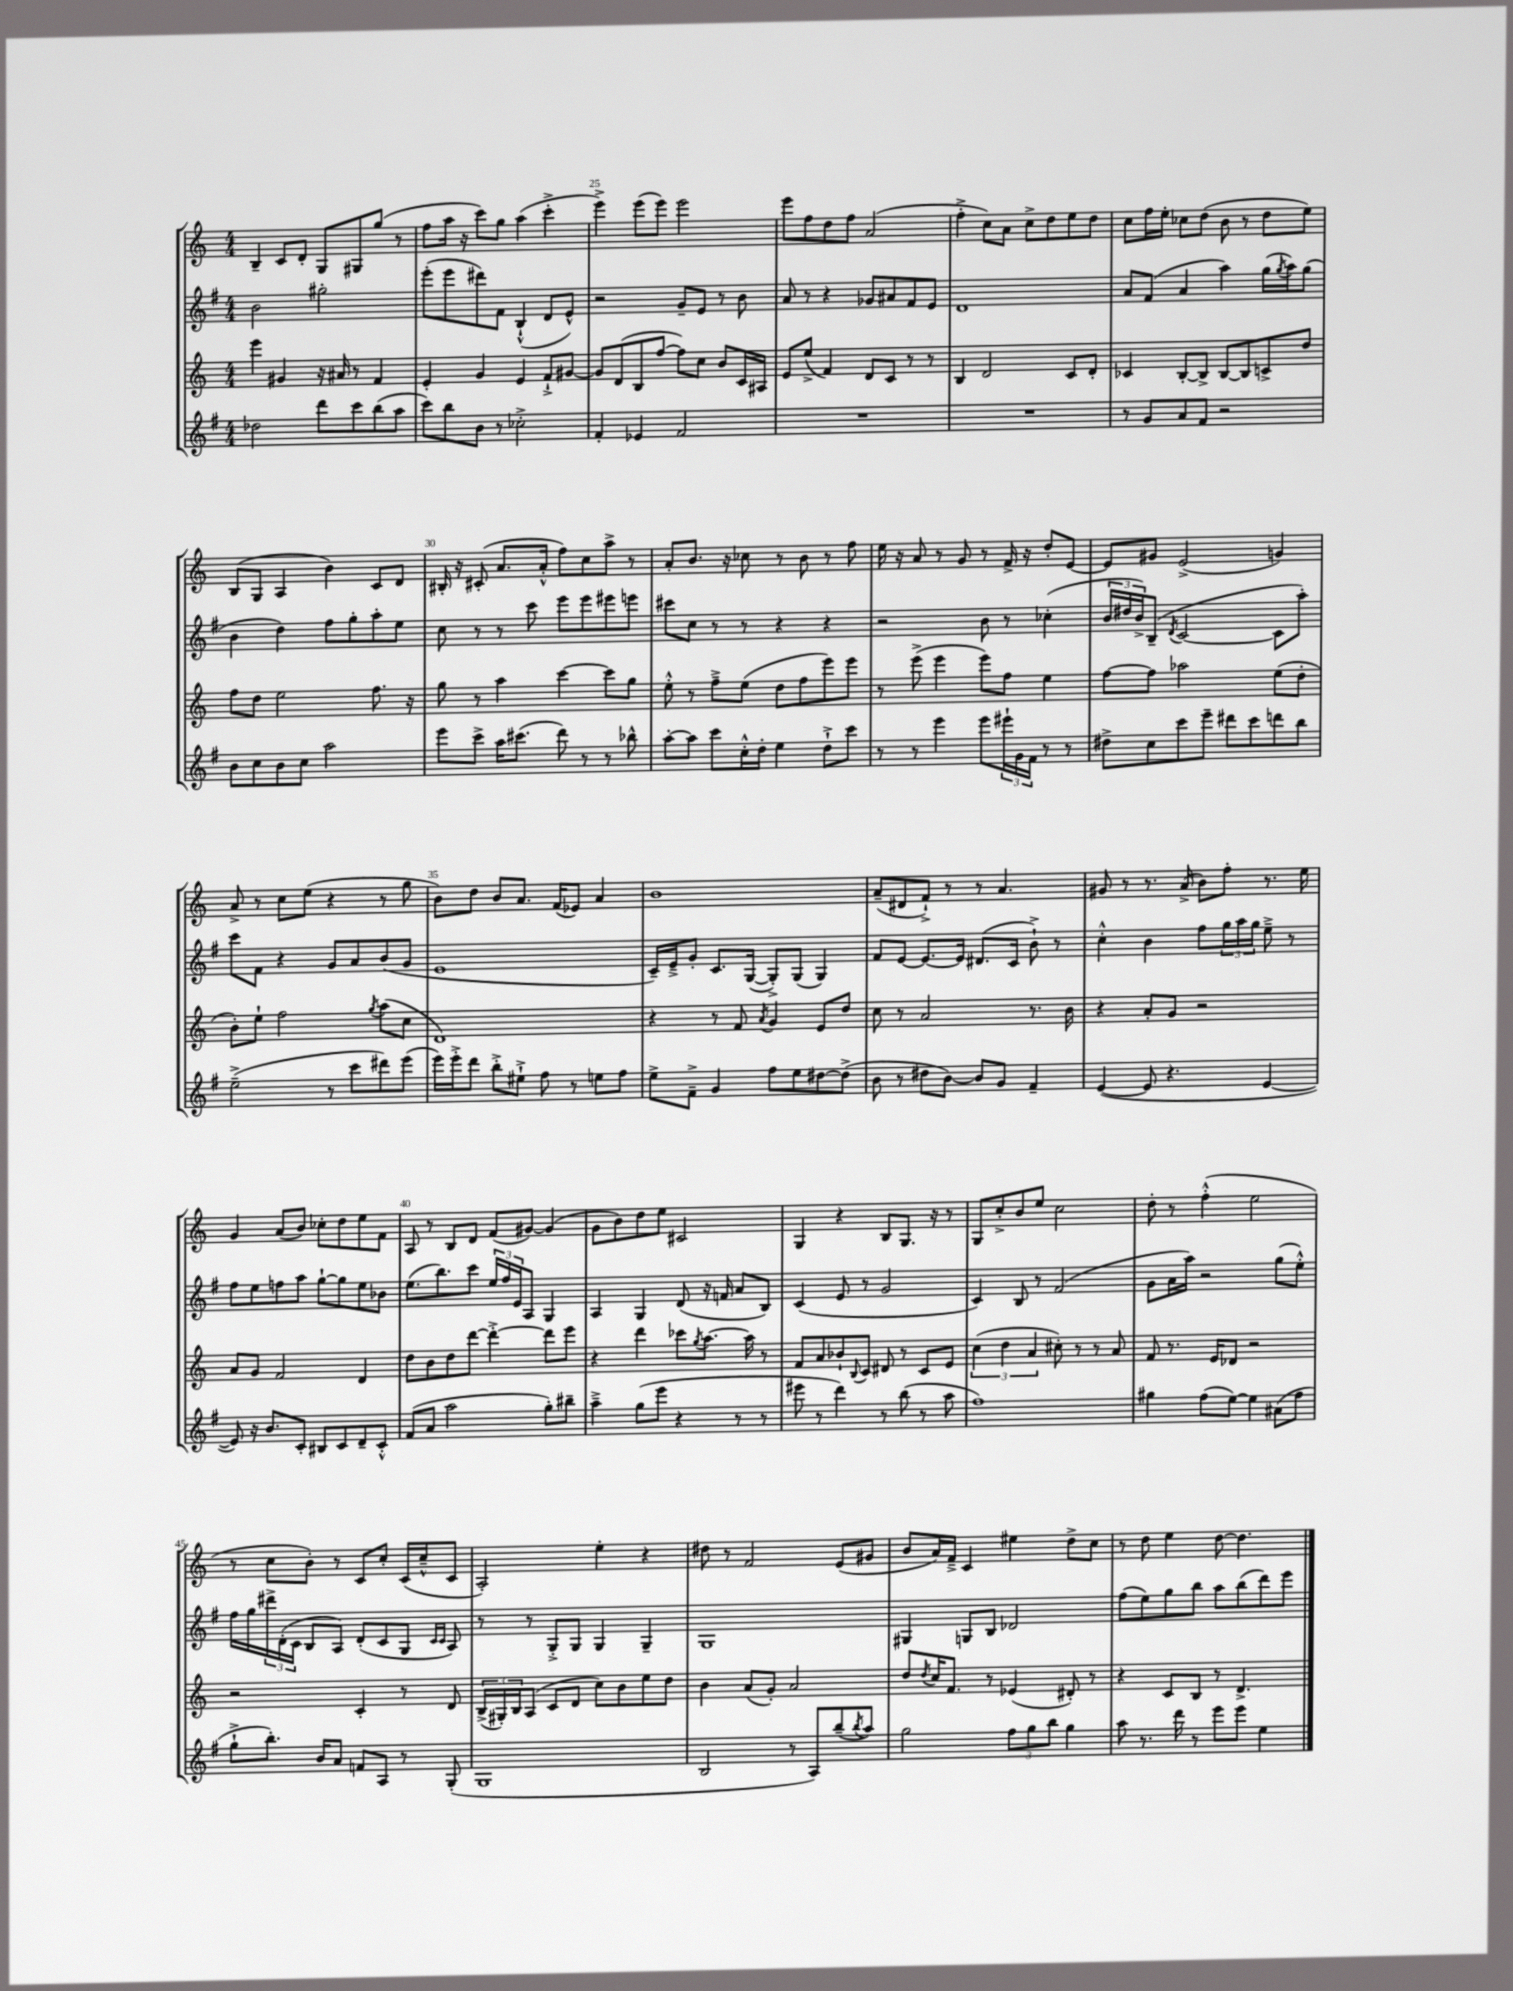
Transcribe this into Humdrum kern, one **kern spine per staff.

**kern	**kern	**kern	**kern
*staff4	*staff3	*staff2	*staff1
*clefG2	*clefG2	*clefG2	*clefG2
*k[f#]	*k[]	*k[f#]	*k[]
*M4/4	*M4/4	*M4/4	*M4/4
2dd-\	4eee\	2b\	4B~/
.	4g#/	.	8c/L
.	.	.	8d'/J
8ddd\L	16r	2gg#'\	8G/L
.	16a#/	.	.
8ccc\	8r	.	8G#/
(8bb\	4f/	.	(8gg/J
8aa\J	.	.	8r
=	=	=	=
8ccc\L)	4e'/	(8eee'\L	8ff\L
8bb\	.	8eee\	16aa\Jk
.	.	.	16r
8b\J	4g/	8ddd#\)	8ccc\L)
8r	.	8f#\J	8gg\J
2cc-'^\	4e/	(4B`^^/	(4aa\
.	8f`^/L	8d/L	4ccc'^\
.	[8g#/J	8e^^/J)	.
=	=	=	=
4f#'/	8g#/]L	2r	4eee^\)
.	(8d/	.	.
4e-/	8B/	.	(8eee\L
.	[8ff/J	.	8eee\J)
2f#/	8ff\]L)	8g~/L	2eee\
.	8cc\J	8e/J	.
.	8b/L	8r	.
.	16c/L	8b\	.
.	16A#/JJ	.	.
=	=	=	=
1r	8e/L	8a/	8eee\L
.	(8ee^/J	8r	8ff\
.	4f/)	4r	8dd\
.	.	.	8ff\J
.	8d/L	8g-/L	(2a/
.	8c/J	8a#/	.
.	8r	8f#/	.
.	8r	8e/J	.
=	=	=	=
1r	4B/	1d	4ff'^\
.	2d/	.	8cc\L)
.	.	.	8a\J
.	.	.	8cc^\L
.	.	.	8dd\
.	8c/L	.	8ee\
.	8d'/J	.	8dd\J
=	=	=	=
8r	4c-/	8a/L	8cc\L
8g/L	.	(8f#/J	16ff\L
.	.	.	16ee'\JJ
8a/	[8B'/L	4a/	8cc-\L
8f#/J	8B^/]J	.	(8dd\J
2r	[8B/L	4aa\)	8b\
.	8B/]	.	8r
.	8c^/	(16gg\LL	8dd\L
.	.	8qgg/	.
.	.	16aa\J)	.
.	8dd/J	(8gg\J	8ee\J)
=	=	=	=
8b\L	8ff\L	4b\	(8B/L
8cc\	8dd\J	.	8G/J
8b\	2ee\	4dd\)	4A/
8cc\J	.	.	.
2aa\	.	8ff#\L	4b\)
.	.	8gg'\	.
.	8.ff\	8aa'\	8c/L
.	.	8ee\J	8d/J
.	16r	.	.
=	=	=	=
8eee\L	8gg\	8cc\	16B#'/
.	.	.	16r
8ccc^\J	8r	8r	(8c#'/
16aa\LK	4aa\	8r	8.a/L
(8.ccc#\J	.	.	.
.	.	8ccc\	.
.	.	.	16a'^^/Jk
8ddd\)	[4ccc\	8eee\L	8ff\L)
8r	.	8eee\	8cc\
8r	8ccc\]L	8eee#\	8aa^\J
8bb-^^\	8gg\J	8eee\J	8r
=	=	=	=
[8aa'\L	8ee'^^\	8ccc#\L	8a'/L
8aa\]J	8r	8cc\J	8.b/J
8ccc\L	8ff~^\L	8r	.
.	.	.	16r
16cc'^^\L	(8ee\J	8r	8cc-\
16dd'\JJ	.	.	.
4ee\	8dd\L	4r	8r
.	8ff\	.	8b\
8dd`^\L	8eee\)	4r	8r
8ccc\J	8eee\J	.	8ff\
=	=	=	=
8r	8r	2r	16ee\
.	.	.	16r
8r	(8eee^\	.	8a/
4eee\	4eee\	.	8r
.	.	.	8g/
8eee\L	8eee\L)	8b\	8r
24eee#`\L	8ff\J	8r	16f^/
24g\	.	.	.
.	.	.	16r
24f#\JJ	.	.	.
8r	4ee\	(4cc-'\	8dd'/L
8r	.	.	[8e/J
=	=	=	=
8dd#^\L	[8ff\L	24b/LL	8e/]L
.	.	24dd#/	.
.	.	24b^/J)	.
8cc\	8ff\]J	(8B~/J	8g#/J
.	.	8qd/	.
8ccc\	2aa-\	[2c/	(2e^/
8eee~\J	.	.	.
8ddd#\L	.	.	.
8ccc\	.	.	.
8ddd\	(8ee\L	8c\]L	4g/)
8bb\J	8dd'\J	8aa'\J)	.
=	=	=	=
(2ee~^\	8b'\L)	8ccc\L	8a^/
.	8ee`\J	8f#\J	8r
.	2ff\	4r	8cc\L
.	.	.	(8ee\J
8r	.	8g/L	4r
8ccc\L	.	8a/	.
.	8qgg/	.	.
8ddd#\)	(8aa\L	(8b/	8r
(8eee\J	8cc\J	8g/J	8gg\
=	=	=	=
16eee\LL)	1d)	1e	8b\L)
16eee'^\J	.	.	.
8ddd\J	.	.	8dd\J
8bb'^\L	.	.	8b/L
8ee#`^\J	.	.	8.a/J
8ff#\	.	.	.
.	.	.	(16f/LK
8r	.	.	8e-/J)
8ee\L	.	.	4a/
8ff#\J	.	.	.
=	=	=	=
8ee^\L	4r	16c~/LL)	1b
.	.	16e~^/J	.
8f#~^\J	.	8g'/J	.
4g/	8r	8.c/L	.
.	8f/	.	.
.	.	([16G/Jk	.
.	8qa/	.	.
8ff#\L	4g/	8G'^/]L)	.
8ee\	.	(8G/J	.
[8dd#\	8e/L	4G/)	.
(8dd#^\]J	8dd/J	.	.
=	=	=	=
8b\	8cc\	8f#/L	(8a~/L
8r	8r	[8e/J	8d#/
8dd#\L	2a/	8.e/_L	8f`^/J)
[8b\J)	.	.	8r
.	.	16e/]Jk	.
8b/]L	.	(8.d#/L	8r
8g/J	.	.	4.a/
.	.	16c/Jk	.
4f#~/	8.r	8b`^\)	.
.	.	8r	.
.	16b\	.	.
=	=	=	=
([4e/	4r	4cc'^^\	8g#/
.	.	.	8r
8e/]	8a'/L	4b\	8.r
4.r	8g/J	.	.
.	.	.	(16a^/
.	2r	8ff#\L	8b\L)
.	.	24gg\L	8ff'\J
.	.	24aa\	.
.	.	24gg\JJ	.
[4e/	.	8ee~^\	8.r
.	.	8r	.
.	.	.	16ee\
=	=	=	=
8e/])	8a/L	8ff#\L	4g/
16r	8g/J	8ee\	.
8.b/L	.	.	.
.	2f/	8ff\	(8a/L
8c'/J	.	8aa\J	8b/J)
8B#/L	.	[8gg`\L	8cc-'\L
8c/	.	8gg\]	8dd\
8d~/	4d/	8ee\	8ee\
8c'^^/J	.	8b-\J	8f\J
=	=	=	=
(8f#/L	8dd\L	(8.ee\L	8A/
8a/J	8b\	.	8r
.	.	8.bb\)	.
2aa\	8dd\	.	8B/L
.	[8ddd\J	8ccc\J	8d/J
.	4ddd'^\_	24ee/LL	(8f/L
.	.	24ff#/	.
.	.	24e/J	.
.	.	8A/J	[8g#/J)
8gg'\L)	8ddd\]L	4G/	(4g#/]
8bb#~\J	8eee\J	.	.
=	=	=	=
4aa~^\	4r	4A/	8g\L
.	.	.	8b\)
(8gg\L	4ddd\	4G/	8dd\
8eee\J	.	.	8ee\J
4r	8ccc-\L	(8d/	2c#/
.	8qgg/	.	.
.	[8.aa\J	16r	.
.	.	16f/	.
8r	.	8a/L	.
.	16aa\]	.	.
8r	8r	8B/J)	.
=	=	=	=
8eee#\	8f/L	(4c/	4G/
8r	8a/	.	.
4ddd\)	8b-`/	8e/	4r
.	8qqB/	.	.
.	8c/J	8r	.
8r	8d#/	2g/	8B/L
(8bb\	8r	.	8.G/J
8r	8c/L	.	.
.	.	.	16r
8aa\	8e/J	.	8r
=	=	=	=
1ff#)	(6cc\	4c/)	8G/L
.	.	.	8cc'^/
.	6dd\	.	.
.	.	8B/	8b/
.	6a/	.	.
.	.	8r	8ee/J
.	8cc#'\)	(2f#/	2cc\
.	8r	.	.
.	8r	.	.
.	8a/	.	.
=	=	=	=
4gg#\	8f/	8g\L	8dd'\
.	8.r	16a\L	8r
.	.	16aa\JJ)	.
(8ff#\L	.	2r	(4ff'^^\
.	16e/LK	.	.
[8ee\J)	8d-/J	.	.
4ee\]	2r	.	2ee\
(8a#\L	.	(8gg\L	.
8ff#\J	.	8ee'^^\J)	.
=	=	=	=
8gg`^\L	2r	16ff#\LL	8r
.	.	16gg\	.
8.bb'\J)	.	24ddd#^\	8cc\L
.	.	(24d'\	.
.	.	24c\JJ	.
.	.	8B/L	8b'\J)
16b/LK	.	.	.
8a/J	.	8A/J)	8r
8f/L	4c'/	(8d'/L	8c/L
8A/J	.	8c/	8cc'/J
8r	8r	8G/J	(16c/LL
.	.	.	16cc~^^/J
.	.	16qqc/LL	.
.	.	16qqc/JJ	.
(8G'/	8d/	8A/)	8c/J
=	=	=	=
1G	(24B^/LL	8r	2A'/)
.	24G#'/)	.	.
.	24B/J	.	.
.	(8A/J	8r	.
.	8c/L	8G'^/L	.
.	8d/J	8G/J	.
.	8cc\L)	4G/	4ee'\
.	8b\	.	.
.	8ee\	4G~/	4r
.	8dd\J	.	.
=	=	=	=
2B/	4b\	1G	8dd#\
.	.	.	8r
.	(8a/L	.	2f/
.	8g'/J)	.	.
8r	2a/	.	.
8A/L)	.	.	.
(8bb~/	.	.	(8e/L
8qbb/	.	.	.
8aa/J)	.	.	8g#/J
=	=	=	=
2gg\	8dd/L	4G#/	8b/L
.	8qdd/	.	.
.	16cc/K	.	16a/L)
.	8.f/J	.	16f~^/JJ
.	.	8G/L	4c/
.	8r	8B/J	.
12ff#\L	(4e-/	2d-/	4ee#\
12gg\	.	.	.
12bb\J	.	.	.
4gg\	8d#'/)	.	8dd^\L
.	8r	.	8cc\J
=	=	=	=
8aa\	4r	(8ff#\L	8r
8.r	.	8ee\)	8dd\
.	8c/L	8gg\	4ee\
16ddd\	.	.	.
8r	8B/J	8bb\J	.
8eee\L	8r	8aa\L	[8dd\
8eee\J	4.d^/	(8bb\	4.dd\]
4ee\	.	8ddd\)	.
.	.	8eee\J	.
==	==	==	==
*-	*-	*-	*-
